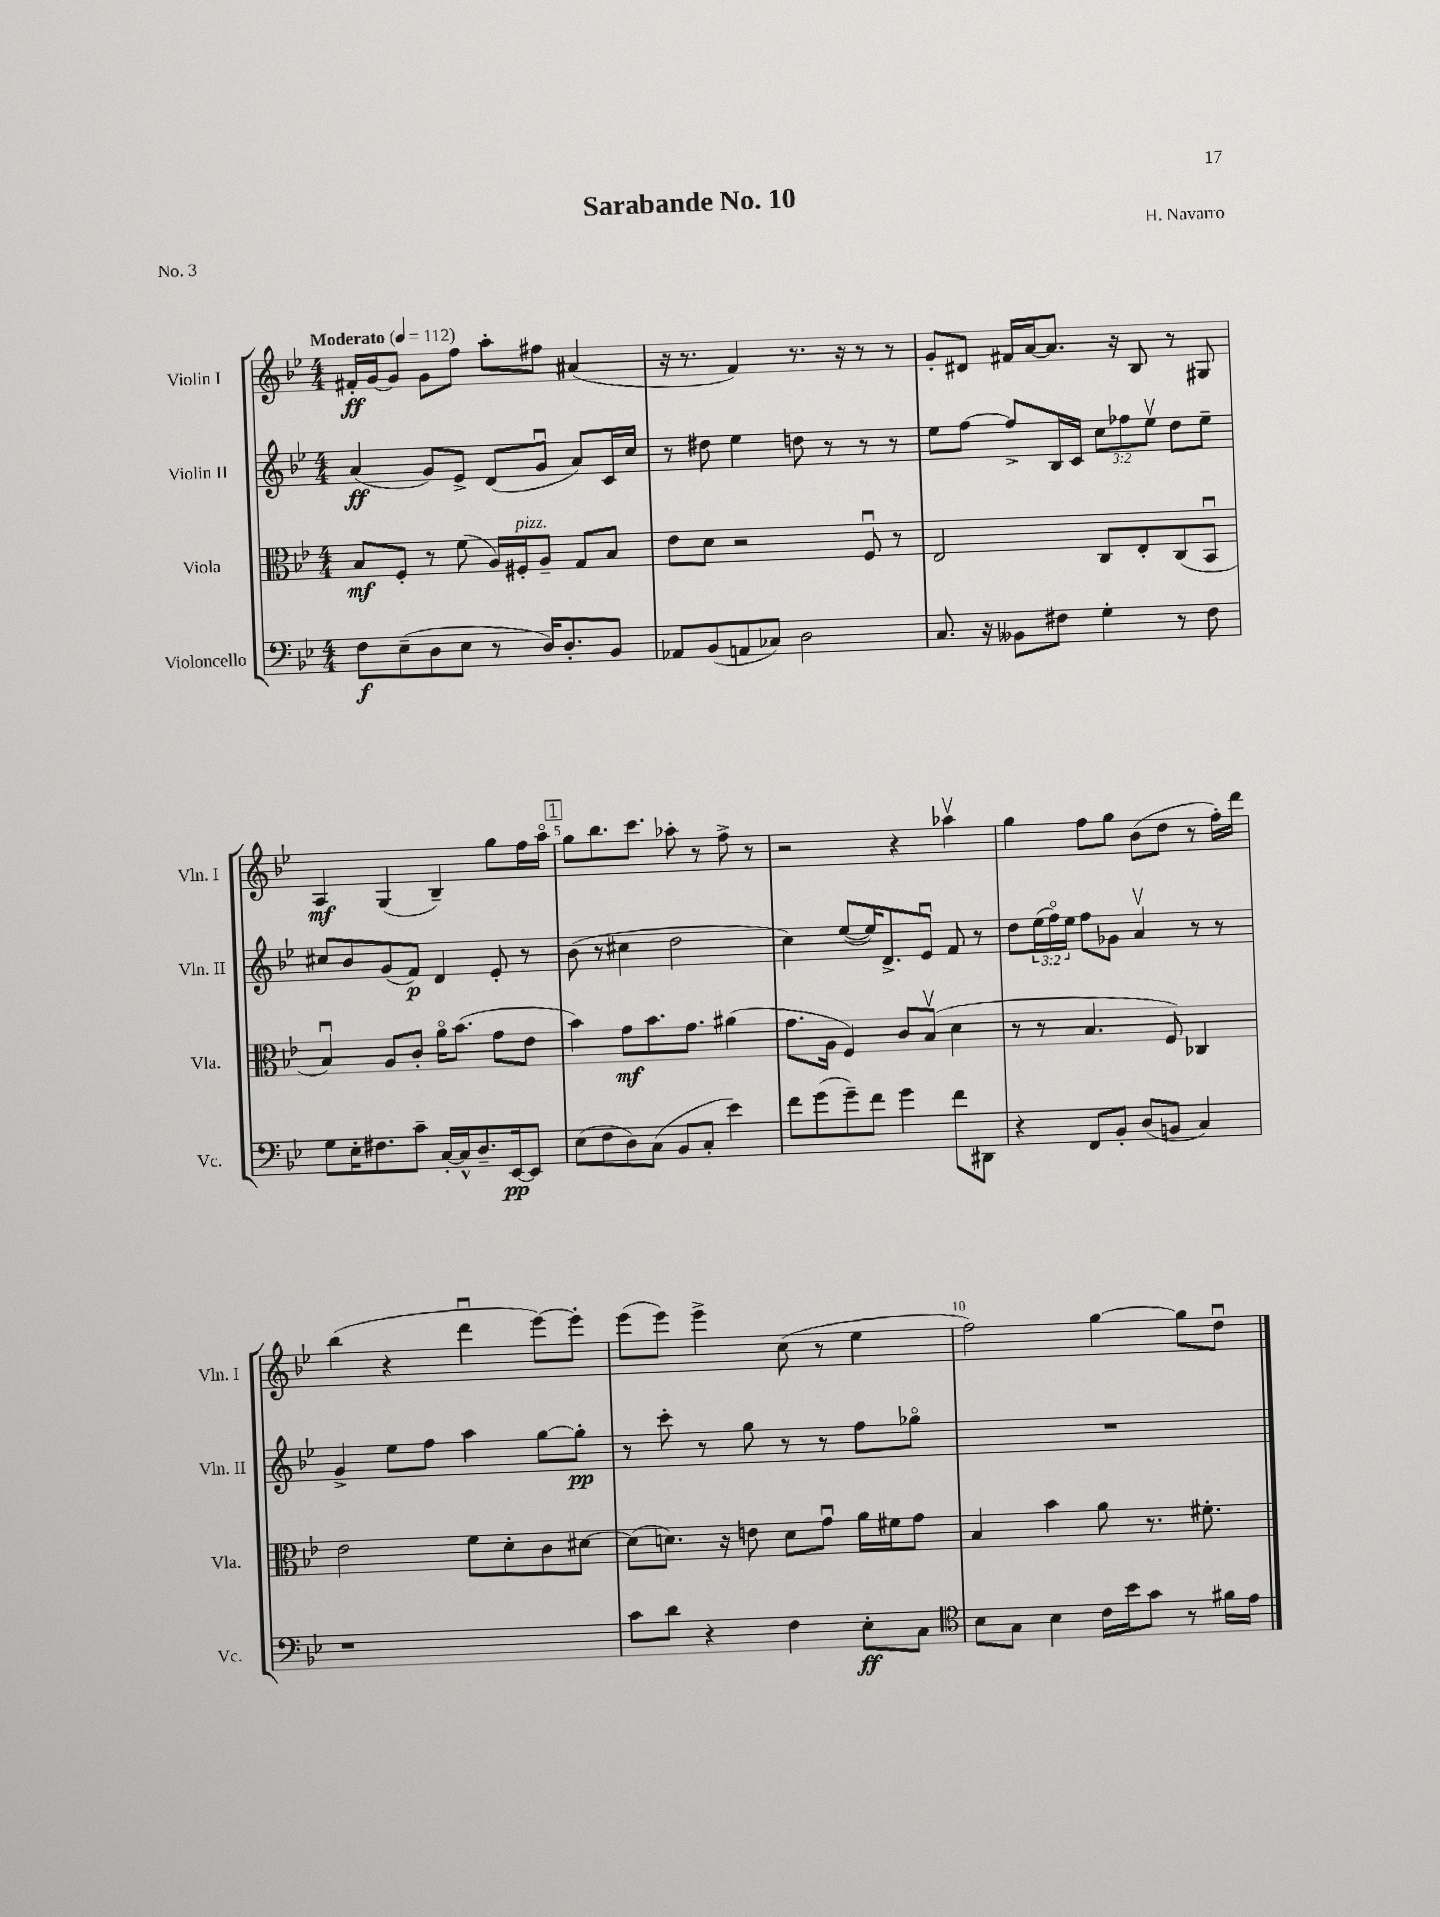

**kern	**kern	**kern	**kern
*staff4	*staff3	*staff2	*staff1
*clefF4	*clefC3	*clefG2	*clefG2
*k[b-e-]	*k[b-e-]	*k[b-e-]	*k[b-e-]
*M4/4	*M4/4	*M4/4	*M4/4
*MM112	*MM112	*MM112	*MM112
8F	8B-	(4a	16f#'
.	.	.	[16g
(8E-~	8F'	.	8g]
8D	8r	8g)	8g
8E-	(8f	8e-^	8ff
8r	16A)	(8d	8aa'
.	16F#'	.	.
16D)	8A~	8gu	8ff#
8.D'	.	.	.
.	8G	8a)	(4a#
8BB-	8B-	16c	.
.	.	16cc	.
=	=	=	=
8AA-	8e-	8r	16r
.	.	.	8.r
(8BB-	8d	8dd#	.
8AA	2r	4ee-	4f)
8C-)	.	.	.
2D	.	8dd	8.r
.	.	8r	.
.	.	.	16r
.	8Fu	8r	8r
.	8r	8r	8r
=	=	=	=
8.C	2E-	8ee-	8g'
.	.	[8ff	8d#
16r	.	.	.
8BB--	.	8ff^]	16f#
.	.	.	[16a
8F#	.	16B-	8.a]
.	.	16c	.
4G'	8C	12cc	.
.	.	.	16r
.	.	12ff-	.
.	8E-'	.	8B-
.	.	12ee-v	.
8r	(8C	8dd	8r
8F#	8BB-u	8ee-~	8G#
=	=	=	=
8G	4B-u)	8cc#	4A
16E-'	.	8b-	.
8.F#	.	.	.
.	8A	(8g	(4G
8c~	8c'	8f)	.
[16C'	16ao	4d	4B-~)
16C^^]	(8.b-	.	.
8.D~	.	.	.
.	8g	8e-'	8gg
[16EE-	.	.	.
8EE-]	8e-	8r	16ff
.	.	.	16aao
=	=	=	=
(8E-	4b-)	(8b-	8gg
8F	.	8r	8.bb-
8D)	8g	4cc#	.
.	.	.	8.ccc
(8C	8.b-	.	.
8BB-	.	2dd	8aa-'
.	8.g	.	.
8C'	.	.	8r
4e-)	(4a#	.	8ff^
.	.	.	8r
=	=	=	=
8f	8.g	4cc)	2r
(8g	.	.	.
.	16A	.	.
8g~)	4F)	([8ee-	.
8f	.	16ee-])	.
.	.	8.d^	.
4g	8c	.	4r
.	(8B-v	8e-u	.
8f	4d	8f	4aa-v
8DD#	.	8r	.
=	=	=	=
4r	8r	8dd	4gg
.	8r	(24ee-	.
.	.	24ffo)	.
.	.	24ee-	.
8FF	4.B-	8ff	8ff
8BB-'	.	8g-	8gg
(8D	.	4av	(8b-
8BB	8F)	.	8dd
4C)	4C-	8r	8r
.	.	8r	16ff')
.	.	.	16ddd
=	=	=	=
1r	2e-	4g^	(4bb-
.	.	8ee-	4r
.	.	8ff	.
.	8f	4aa	4dddu
.	8d'	.	.
.	8c	[8gg	[8eee-)
.	[8d#	8gg']	8eee-']
=	=	=	=
8c	(8d#]	8r	(8eee-
8d	8.d)	8ccc'	8eee-)
4r	.	8r	4eee-^
.	16r	.	.
.	8e	8gg	.
4F	8d	8r	(8cc
.	8gu	8r	8r
8E-'	16a	8ff	4ee-
.	16f#	.	.
8C	8g	8gg-o	.
=	=	=	=
*clefC4	*	*	*
8B-	4B-	1r	2ff)
8G	.	.	.
4B-	4b-	.	.
16c	8a	.	[4gg
16b-	.	.	.
8g	8.r	.	.
8r	.	.	8gg]
.	8.f#'	.	.
16f#	.	.	8ddu
16e-	.	.	.
==	==	==	==
*-	*-	*-	*-
